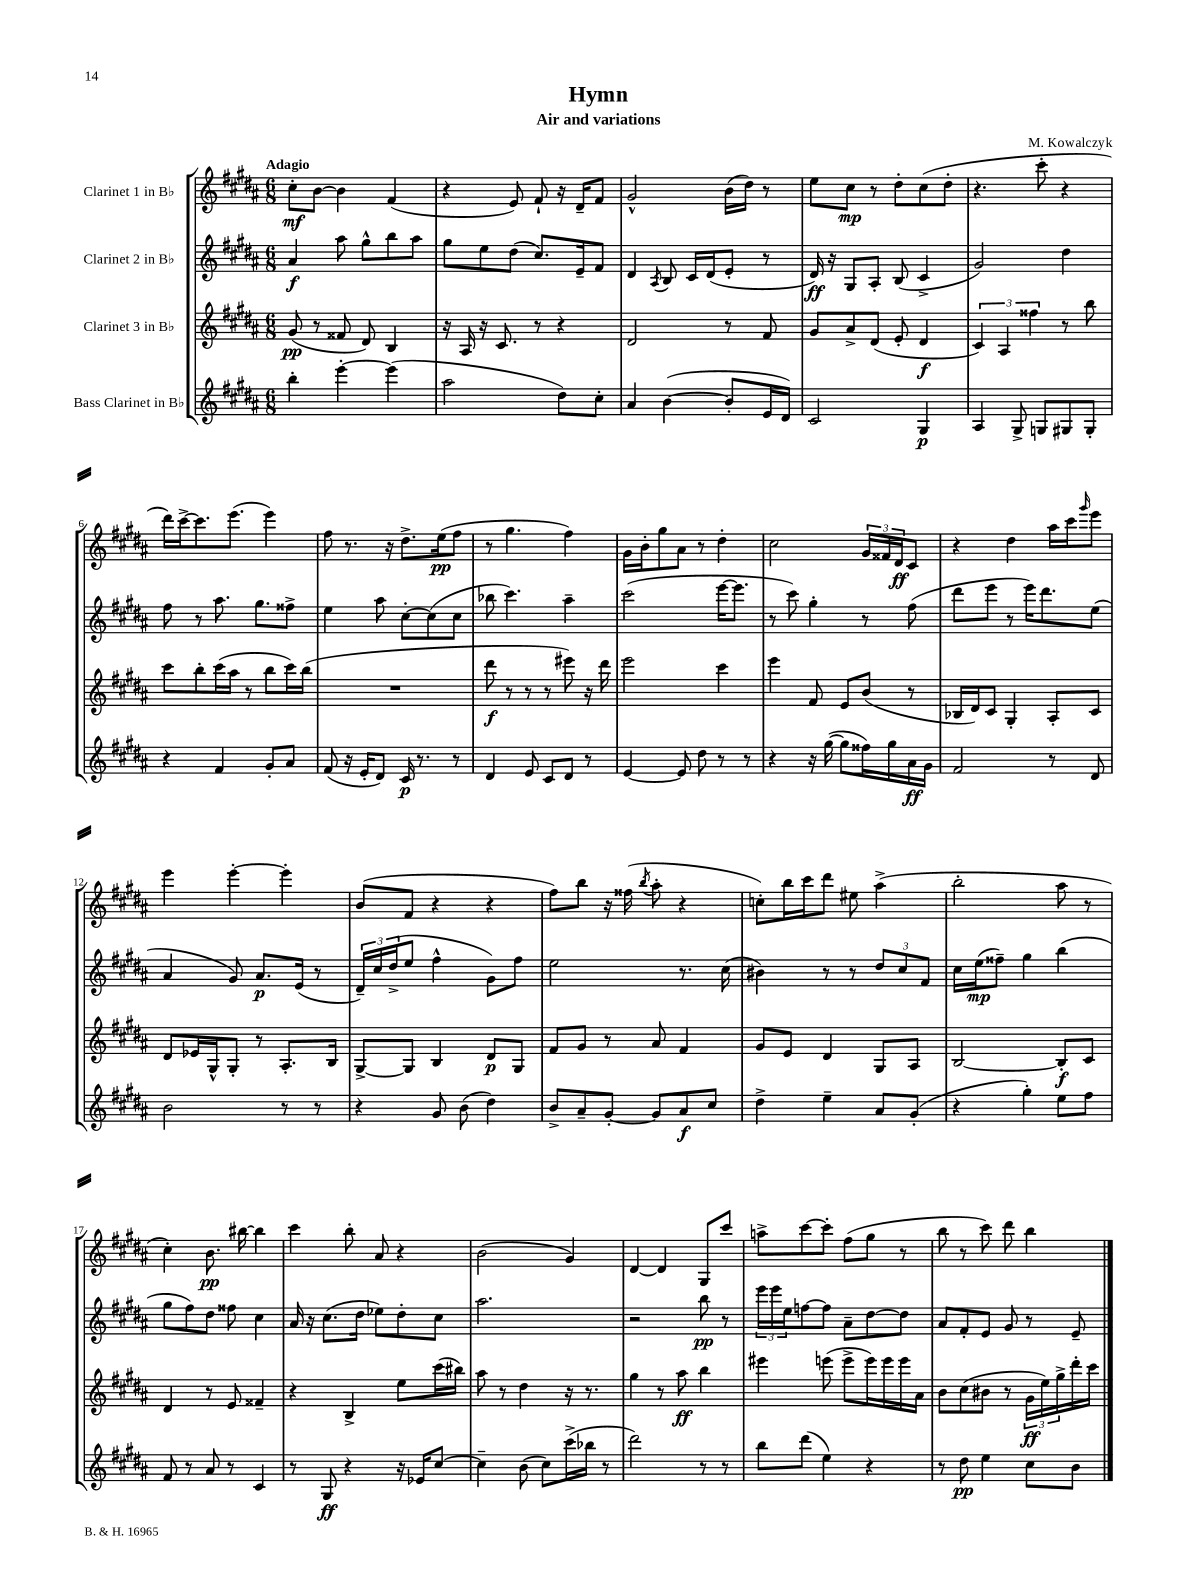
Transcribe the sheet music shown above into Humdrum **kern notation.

**kern	**dynam	**kern	**dynam	**kern	**dynam	**kern	**dynam
*part4	*part4	*part3	*part3	*part2	*part2	*part1	*part1
*staff4	*staff4	*staff3	*staff3	*staff2	*staff2	*staff1	*staff1
*I"Bass Clarinet in B♭	*	*I"Clarinet 3 in B♭	*	*I"Clarinet 2 in B♭	*	*I"Clarinet 1 in B♭	*
*clefG2	*	*clefG2	*	*clefG2	*	*clefG2	*
*k[f#c#g#d#a#]	*	*k[f#c#g#d#a#]	*	*k[f#c#g#d#a#]	*	*k[f#c#g#d#a#]	*
*M6/8	*	*M6/8	*	*M6/8	*	*M6/8	*
=1	=1	=1	=1	=1	=1	=1	=1
!	!	!	!	!	!	!LO:TX:a:B:t=Adagio	!
4bb'\	.	(8g#/	pp	4a#/	f	8cc#'\L	mf
.	.	8r	.	.	.	[8b\J	.
[4eee'\	.	8f##X/	.	8aa#\	.	4b\]	.
.	.	8d#/)	.	8gg#^^\L	.	.	.
(4eee\]	.	4B/	.	8bb\	.	(4f#/	.
.	.	.	.	8aa#\J	.	.	.
=2	=2	=2	=2	=2	=2	=2	=2
2aa#\	.	16r	.	8gg#\L	.	4r	.
.	.	16A#/	.	.	.	.	.
.	.	16r	.	8ee\	.	.	.
.	.	8.c#/	.	.	.	.	.
.	.	.	.	(8dd#\J	.	8e/)	.
.	.	8r	.	8.cc#/L)	.	8f#`/	.
8dd#\L)	.	4r	.	.	.	16r	.
.	.	.	.	16e~/k	.	16d#~/KL	.
8cc#'\J	.	.	.	8f#/J	.	8f#/J	.
=3	=3	=3	=3	=3	=3	=3	=3
4a#/	.	2d#/	.	4d#/	.	2g#^^/	.
.	.	.	.	8qA#/	.	.	.
([4b\	.	.	.	8B/	.	.	.
.	.	.	.	16c#/LL	.	.	.
.	.	.	.	(16d#/J	.	.	.
8b'/L]	.	8r	.	8e'/J	.	(16b\LL	.
.	.	.	.	.	.	16dd#\JJ)	.
16e/L	.	8f#/	.	8r	.	8r	.
16d#/JJ)	.	.	.	.	.	.	.
=4	=4	=4	=4	=4	=4	=4	=4
2c#/	.	8g#/L	.	16d#/)	ff	8ee\L	.
.	.	.	.	16r	.	.	.
.	.	8a#^/	.	8G#/L	.	8cc#\J	mp
.	.	(8d#/J	.	8A#'/J	.	8r	.
.	.	8e'/	.	(8B/	.	8dd#'\L	.
4G#/	p	4d#/	f	4c#^/	.	(8cc#\	.
.	.	.	.	.	.	8dd#'\J	.
=5	=5	=5	=5	=5	=5	=5	=5
4A#/	.	6c#/)	.	2g#/)	.	4.r	.
.	.	6A#/	.	.	.	.	.
8G#^/	.	.	.	.	.	.	.
.	.	6ff##X\	.	.	.	.	.
8Gn/L	.	.	.	.	.	8ccc#'\	.
8G#X/	.	8r	.	4dd#\	.	4r	.
8G#'/J	.	8bb\	.	.	.	.	.
!!LO:LB:g=z
=6	=6	=6	=6	=6	=6	=6	=6
4r	.	8ccc#\L	.	8ff#\	.	16ddd#\LL)	.
.	.	.	.	.	.	[16ccc#^\J	.
.	.	8bb'\	.	8r	.	8.ccc#\]	.
4f#/	.	(16ccc#\L	.	8.aa#\	.	.	.
.	.	16aa#\JJ	.	.	.	(8.eee\J	.
.	.	8r	.	.	.	.	.
.	.	.	.	8.gg#\L	.	.	.
8g#'/L	.	8bb\L	.	.	.	4eee\)	.
8a#/J	.	16ccc#\L)	.	8ff##X^\J	.	.	.
.	.	(16bb\JJ	.	.	.	.	.
=7	=7	=7	=7	=7	=7	=7	=7
(8f#/	.	2.r	.	4ee\	.	8ff#\	.
16r	.	.	.	.	.	8.r	.
16e'/KL	.	.	.	.	.	.	.
8d#/J)	.	.	.	8aa#\	.	.	.
.	.	.	.	.	.	16r	.
16c#/	p	.	.	[8cc#'\L	.	8.dd#^\L	.
8.r	.	.	.	.	.	.	.
.	.	.	.	(8cc#\]	.	.	.
.	.	.	.	.	.	(16ee\k	pp
8r	.	.	.	8cc#\J	.	8ff#\J	.
=8	=8	=8	=8	=8	=8	=8	=8
4d#/	.	8ddd#\	f	8bb-X\	.	8r	.
.	.	8r	.	4.ccc#\)	.	4.gg#\	.
8e/	.	8r	.	.	.	.	.
8c#/L	.	8r	.	.	.	.	.
8d#/J	.	8eee#X\)	.	4aa#~\	.	4ff#\)	.
8r	.	16r	.	.	.	.	.
.	.	16ddd#\	.	.	.	.	.
=9	=9	=9	=9	=9	=9	=9	=9
[4e/	.	2eee\	.	(2ccc#\	.	16g#\LL	.
.	.	.	.	.	.	16b'\J	.
.	.	.	.	.	.	8gg#\	.
8e/]	.	.	.	.	.	8a#\J	.
8dd#\	.	.	.	.	.	8r	.
8r	.	4ccc#\	.	[16eee\KL	.	4dd#'\	.
.	.	.	.	8.eee\J]	.	.	.
8r	.	.	.	.	.	.	.
=10	=10	=10	=10	=10	=10	=10	=10
4r	.	4eee\	.	8r	.	2cc#\	.
.	.	.	.	8ccc#\)	.	.	.
16r	.	8f#/	.	4gg#'\	.	.	.
([16gg#\	.	.	.	.	.	.	.
8gg#\L]	.	8e/L	.	.	.	.	.
16ff##X\L)	.	(8b/J	.	8r	.	24g#/LL	.
.	.	.	.	.	.	24f##X/	.
16gg#\	.	.	.	.	.	.	.
.	.	.	.	.	.	24d#/J	ff
16a#\	ff	8r	.	(8ff#\	.	8c#/J	.
16g#\JJ	.	.	.	.	.	.	.
=11	=11	=11	=11	=11	=11	=11	=11
2f#/	.	16B-X/LL	.	8ddd#\L	.	4r	.
.	.	16d#/J)	.	.	.	.	.
.	.	8c#/J	.	8eee\J	.	.	.
.	.	4G#'/	.	8r	.	4dd#\	.
.	.	.	.	16eee\KL)	.	.	.
.	.	.	.	8.ddd#\	.	.	.
8r	.	8A#'/L	.	.	.	16aa#\LL	.
.	.	.	.	.	.	16ccc#\J	.
.	.	.	.	.	.	16qqggg#/	.
8d#/	.	8c#/J	.	(8ee\J	.	8eee\J	.
!!LO:LB:g=z
=12	=12	=12	=12	=12	=12	=12	=12
2b\	.	8d#/L	.	4a#/	.	4eee\	.
.	.	16e-X/L	.	.	.	.	.
.	.	16G#^^/J	.	.	.	.	.
.	.	8G#'/J	.	8g#/)	.	[4eee'\	.
.	.	8r	.	8.a#/L	p	.	.
8r	.	8.A#'/L	.	.	.	4eee'\]	.
.	.	.	.	(16e/Jk	.	.	.
8r	.	.	.	8r	.	.	.
.	.	16B/Jk	.	.	.	.	.
=13	=13	=13	=13	=13	=13	=13	=13
4r	.	[8G#^/L	.	24d#~/LL)	.	(8b/L	.
.	.	.	.	24cc#/	.	.	.
.	.	.	.	(24dd#^/J	.	.	.
.	.	8G#/J]	.	8ee/J	.	8f#/J	.
8g#/	.	4B/	.	4ff#^^\	.	4r	.
(8b\	.	.	.	.	.	.	.
4dd#\)	.	8d#/L	p	8g#\L)	.	4r	.
.	.	8G#/J	.	8ff#\J	.	.	.
=14	=14	=14	=14	=14	=14	=14	=14
8b^/L	.	8f#/L	.	2ee\	.	8ff#\L)	.
8a#~/	.	8g#/J	.	.	.	8bb\J	.
[8g#'/J	.	8r	.	.	.	16r	.
.	.	.	.	.	.	(16ff##X\	.
.	.	.	.	.	.	8qbb/	.
8g#/L]	.	8a#/	.	.	.	8aa#'\	.
8a#/	f	4f#/	.	8.r	.	4r	.
8cc#/J	.	.	.	.	.	.	.
.	.	.	.	(16cc#\	.	.	.
=15	=15	=15	=15	=15	=15	=15	=15
4dd#^\	.	8g#/L	.	4b#X\)	.	8ccn'\L)	.
.	.	8e/J	.	.	.	16bb\L	.
.	.	.	.	.	.	16ccc#\J	.
4ee~\	.	4d#/	.	8r	.	8ddd#\J	.
.	.	.	.	8r	.	8ee#X\	.
8a#/L	.	8G#/L	.	12dd#/L	.	(4aa#^\	.
.	.	.	.	12cc#/	.	.	.
(8g#'/J	.	8A#/J	.	.	.	.	.
.	.	.	.	12f#/J	.	.	.
=16	=16	=16	=16	=16	=16	=16	=16
4r	.	[2B/	.	16cc#\LL	.	2bb'\	.
.	.	.	.	(16ee\J	mp	.	.
.	.	.	.	8ff##X~\J)	.	.	.
4gg#'\)	.	.	.	4gg#\	.	.	.
8ee\L	.	8B'/L]	f	(4bb\	.	8aa#\	.
8ff#\J	.	8c#/J	.	.	.	8r	.
!!LO:LB:g=z
=17	=17	=17	=17	=17	=17	=17	=17
8f#/	.	4d#/	.	8gg#\L	.	4cc#'\)	.
8r	.	.	.	8ff#\)	.	.	.
8a#/	.	8r	.	8dd#\J	.	8.b\	pp
8r	.	8e/	.	8ff##X\	.	.	.
.	.	.	.	.	.	[16bb#X\	.
4c#/	.	4f##X~/	.	4cc#\	.	4bb#\]	.
=18	=18	=18	=18	=18	=18	=18	=18
8r	.	4r	.	16a#/	.	4ccc#\	.
.	.	.	.	16r	.	.	.
8G#/	ff	.	.	(8.cc#\L	.	.	.
4r	.	4B^/	.	.	.	8bb'\	.
.	.	.	.	16dd#\Jk	.	.	.
.	.	.	.	8ee-X\L)	.	8a#/	.
16r	.	8ee\L	.	8dd#'\	.	4r	.
16e-X/KL	.	.	.	.	.	.	.
[8cc#/J	.	(16ccc#\L	.	8cc#\J	.	.	.
.	.	16bb#X\JJ)	.	.	.	.	.
=19	=19	=19	=19	=19	=19	=19	=19
4cc#~\]	.	8aa#\	.	2.aa#\	.	(2b\	.
.	.	8r	.	.	.	.	.
(8b\	.	4dd#\	.	.	.	.	.
8cc#\L)	.	.	.	.	.	.	.
(16ccc#^\L	.	16r	.	.	.	4g#/)	.
16bb-X\JJ	.	8.r	.	.	.	.	.
8r	.	.	.	.	.	.	.
=20	=20	=20	=20	=20	=20	=20	=20
2ddd#\)	.	4gg#\	.	2r	.	[4d#/	.
.	.	8r	.	.	.	4d#/]	.
.	.	8aa#\	ff	.	.	.	.
8r	.	4bb\	.	8bb\	pp	8G#/L	.
8r	.	.	.	8r	.	8ccc#/J	.
=21	=21	=21	=21	=21	=21	=21	=21
8bb\L	.	4eee#X\	.	24eee\LL	.	8aan^\L	.
.	.	.	.	24eee\	.	.	.
.	.	.	.	24ee\J	.	.	.
(8ddd#\J	.	.	.	[8ffn\	.	[8ccc#\	.
4ee\)	.	(8eeen\	.	8ff\J]	.	8ccc#'\J]	.
.	.	8eee^\L	.	8a#~\L	.	(8ff#\L	.
4r	.	16eee\L)	.	[8dd#\	.	8gg#\J	.
.	.	16eee\	.	.	.	.	.
.	.	16eee\	.	8dd#\J]	.	8r	.
.	.	16a#\JJ	.	.	.	.	.
=22	=22	=22	=22	=22	=22	=22	=22
8r	.	8b\L	.	8a#/L	.	8bb\	.
8dd#\	pp	(8cc#\	.	8f#'/	.	8r	.
4ee\	.	8b#X\J	.	8e/J	.	8ccc#\)	.
.	.	8r	.	8g#/	.	8ddd#\	.
8cc#\L	.	24g#\LL	ff	8r	.	4bb\	.
.	.	24ee\)	.	.	.	.	.
.	.	24gg#^\	.	.	.	.	.
8b\J	.	16ddd#'\	.	8e~/	.	.	.
.	.	16ccc#\JJ	.	.	.	.	.
==	==	==	==	==	==	==	==
*-	*-	*-	*-	*-	*-	*-	*-
